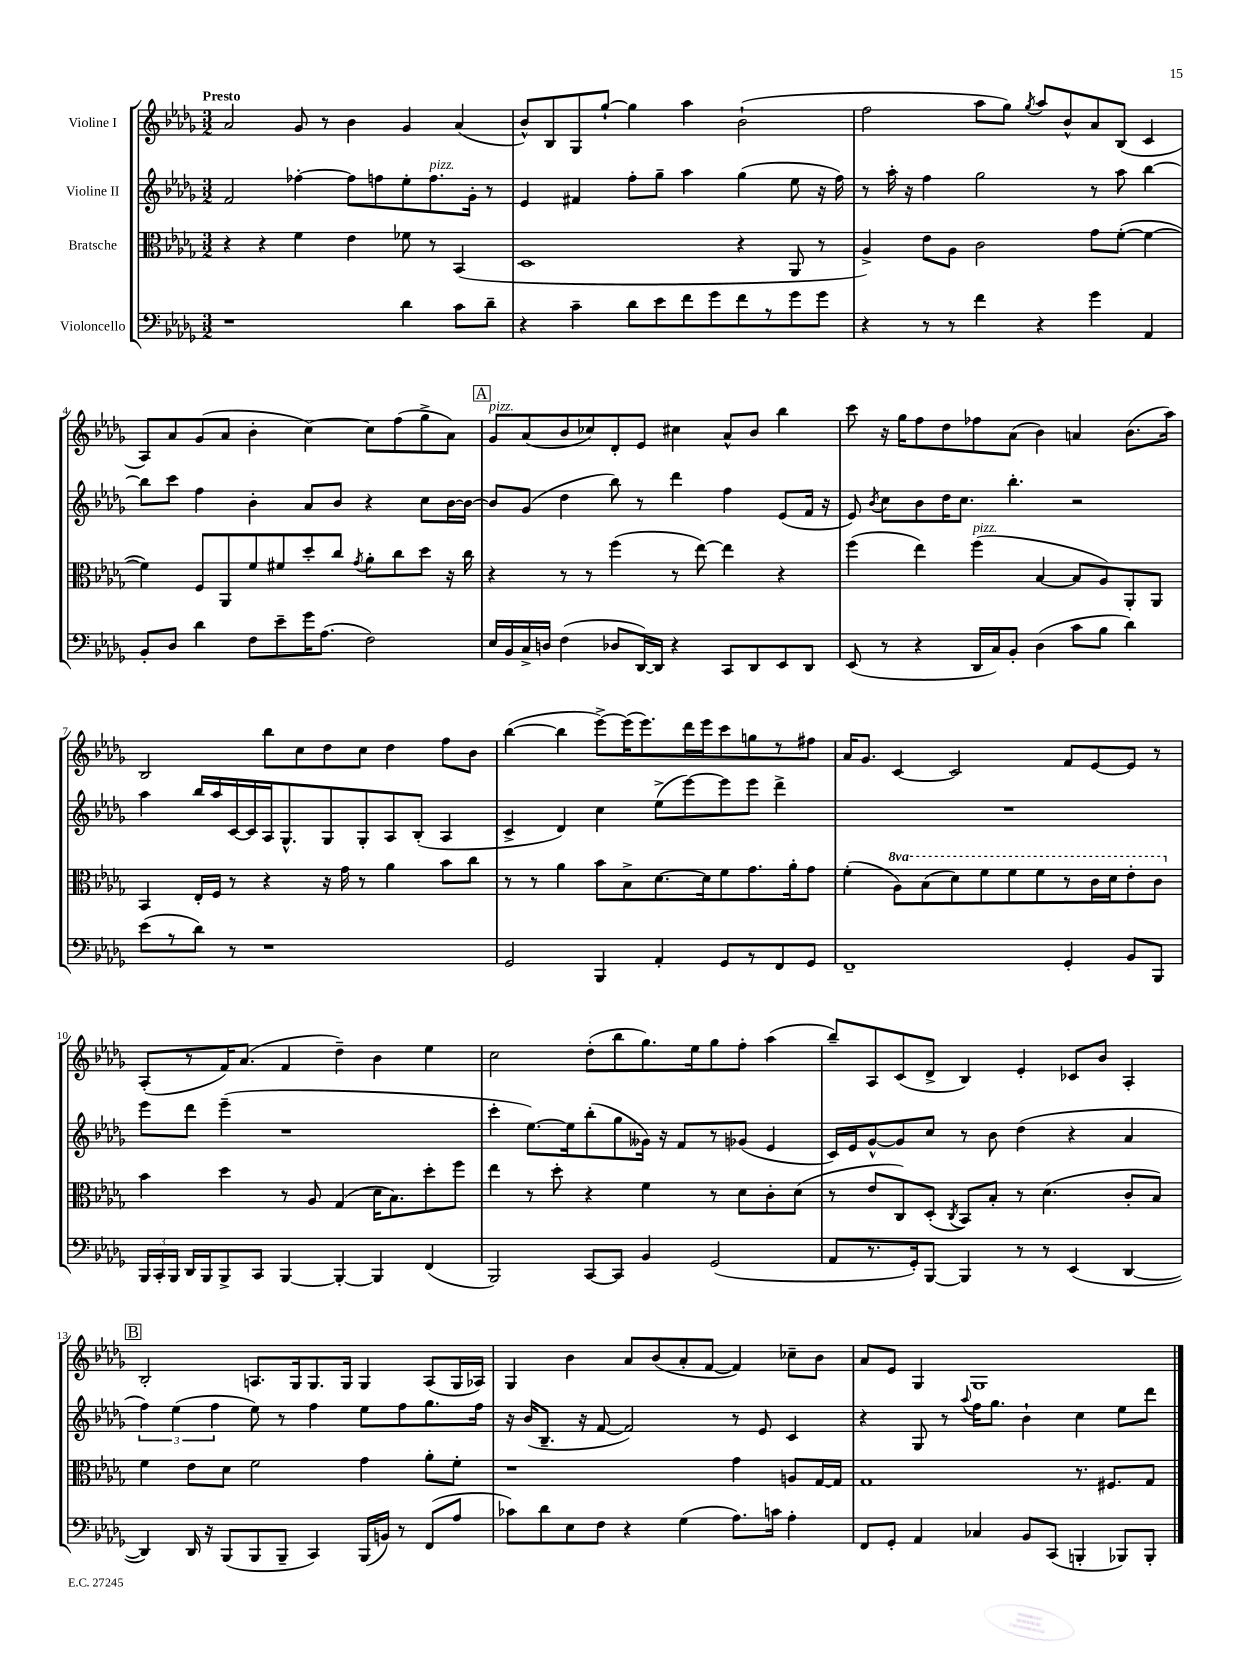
<<
\new StaffGroup <<
\new Staff = "s0" \with { instrumentName = "Violine I" } {
    \clef treble \key des \major \numericTimeSignature \time 3/2 \tempo "Presto"
    \autoBeamOff aes'2 ges'8 r8 bes'4 ges'4 aes'4( |
    bes'8[-^) bes8 ges8 ges''8]~-! ges''4 aes''4 bes'2-!( |
    f''2 aes''8[ ges''8]) \acciaccatura { ges''8 } aes''8[ bes'8-^ aes'8 bes8]( c'4 |
    aes8[) aes'8 ges'8( aes'8] bes'4-. c''4~) c''8[ f''8( ges''8-> aes'8]) |
    \mark \markup { \box "A" } ges'8[^\markup { \italic "pizz." } aes'8( bes'8 ces''8) des'8-. ees'8] cis''4 aes'8[-^ bes'8] bes''4 |
    c'''8 r16 ges''16[ f''8 des''8 fes''8 aes'8]( bes'4) a'4 bes'8.[( aes''16]) |
    bes2 bes''8[ c''8 des''8 c''8] des''4 f''8[ bes'8] |
    bes''4~( bes''4 ees'''8[~->) ees'''16( ees'''8.) des'''16 ees'''16 c'''8 g''8 r8 fis''8] |
    aes'16[ ges'8.] c'4~ c'2 f'8[ ees'8~ ees'8] r8 |
    aes8[-.( r8 f'16) aes'8.]( f'4 des''4--) bes'4 ees''4 |
    c''2 des''8[-.( bes''8 ges''8.) ees''16 ges''8 f''8]-. aes''4( |
    bes''8[--) aes8 c'8( des'8]-> bes4) ees'4-. ces'8[ bes'8] aes4-. |
    \mark \markup { \box "B" } bes2-. a8.[ ges16 ges8. ges16] ges4 a8[( ges16 aes16]) |
    ges4 bes'4 aes'8[ bes'8( aes'8-. f'8]~ f'4) ces''8[-- bes'8] |
    aes'8[ ees'8] ges4 ges1 \bar "|." |
}
\new Staff = "s1" \with { instrumentName = "Violine II" } {
    \clef treble \key des \major \numericTimeSignature \time 3/2
    \autoBeamOff f'2 fes''4~-. fes''8[ f''8 ees''8-. f''8.^\markup { \italic "pizz." } ges'16]-. r8 |
    ees'4 fis'4 f''8[-. ges''8]-- aes''4 ges''4( ees''8 r16 f''16) |
    r8 aes''16-. r16 f''4 ges''2 r8 aes''8 bes''4~ |
    bes''8[ c'''8] f''4 bes'4-. aes'8[ bes'8] r4 c''8[ bes'16~ bes'16]~ |
    \mark \markup { \box "A" } bes'8[ ges'8]( des''4 bes''8) r8 des'''4 f''4 ees'8[( f'16] r16 |
    ees'8) \acciaccatura { bes'8 } c''8[ bes'8 des''16 c''8.] bes''4.-. r2 |
    aes''4 bes''16[ aes''16 c'16~ c'16 aes16 ges8.-^ ges8 ges8-. aes8 bes8]-.( aes4 |
    c'4-> des'4) c''4 ees''8[->( ees'''8~) ees'''8 ees'''8] des'''4-> |
    R1. |
    ees'''8[ des'''8] ees'''4--( r1 |
    c'''4-. ees''8.[~) ees''16 bes''8-.( ges''8 geses'16]) r16 f'8[ r8 ges'8]( ees'4 |
    c'16[) ees'16 ges'8~-^ ges'8 c''8] r8 bes'8 des''4( r4 aes'4 |
    \mark \markup { \box "B" } \tuplet 3/2 { f''4) ees''4( f''4 } ees''8) r8 f''4 ees''8[ f''8 ges''8. f''16] |
    r16 bes'16[( bes8.]-- r16 f'8~ f'2) r8 ees'8 c'4 |
    r4 ges8 r8 \appoggiatura { aes''8 } f''16[ ges''8.] bes'4-! c''4 ees''8[ des'''8] \bar "|." |
}
\new Staff = "s2" \with { instrumentName = "Bratsche" } {
    \clef alto \key des \major \numericTimeSignature \time 3/2 \set Staff.ottavationMarkups = #ottavation-simple-ordinals
    \autoBeamOff r4 r4 f'4 ees'4 fes'8 r8 bes,4( |
    des1 r4 aes,8 r8 |
    aes4->) ees'8[ aes8] c'2 ges'8[ f'8]~-.( f'4~ |
    f'4) f8[ aes,8 f'8 fis'8 des''8-. c''8] \acciaccatura { ges'8 } aes'8[-. c''8 des''8] r16 c''16 |
    \mark \markup { \box "A" } r4 r8 r8 f''4( r8 ees''8~) ees''4 r4 |
    f''4( ees''4) f''4^\markup { \italic "pizz." }( bes4~ bes8[ aes8) aes,8-. aes,8] |
    bes,4 ees16[-. f16] r8 r4 r16 ges'16 r8 aes'4 bes'8[ c''8] |
    r8 r8 aes'4 bes'8[ bes8-> des'8.~ des'16 f'8 ges'8. aes'16-. ges'8] |
    f'4-.( \ottava #1 aes'8[) bes'8( des''8) f''8 f''8 f''8 r8 c''16 des''16 ees''8-. c''8] \ottava #0 |
    bes'4 des''4 r8 aes8 ges4( des'16[ bes8.) des''8-. f''8] |
    ees''4 r8 des''8-. r4 f'4 r8 des'8[ c'8-. des'8]( |
    r8 ees'8[ c8) des8]-.( \acciaccatura { c8 } bes,8[) bes8]-. r8 des'4.( c'8[-. bes8]) |
    \mark \markup { \box "B" } f'4 ees'8[ des'8] f'2 ges'4 aes'8[-. f'8]-. |
    r1 ges'4 a8[ ges16~ ges16] |
    ges1 r8. fis8.[ ges8] \bar "|." |
}
\new Staff = "s3" \with { instrumentName = "Violoncello" } {
    \clef bass \key des \major \numericTimeSignature \time 3/2
    \autoBeamOff r1 des'4 c'8[ des'8]-- |
    r4 c'4-- des'8[ ees'8 f'8 ges'8 f'8 r8 ges'8 ges'8] |
    r4 r8 r8 f'4 r4 ges'4 aes,4 |
    bes,8[-. des8] des'4 f8[ ees'8-- ges'16 aes8.]( f2) |
    \mark \markup { \box "A" } ees16[ bes,16 c16-> d16] f4( des8[ des,16~) des,16] r4 c,8[ des,8 ees,8 des,8] |
    ees,8( r8 r4 des,16[ c16) bes,8]-. des4( c'8[ bes8] des'4) |
    ees'8[( r8 des'8]) r8 r1 |
    ges,2 bes,,4 aes,4-. ges,8[ r8 f,8 ges,8] |
    f,1-- ges,4-. bes,8[ bes,,8] |
    \tuplet 3/2 { bes,,16[ c,16-. bes,,16] } des,16[ bes,,16 bes,,8-> c,8] bes,,4~ bes,,4~-. bes,,4 f,4( |
    bes,,2) c,8[~ c,8] bes,4 ges,2( |
    aes,8[ r8. ges,16-.) bes,,8]~ bes,,4 r8 r8 ees,4( des,4~ |
    \mark \markup { \box "B" } des,4) des,16 r16 bes,,8[( bes,,8 bes,,8]-- c,4) bes,,16[( b,16]) r8 f,8[( aes8] |
    ces'8[) des'8 ees8 f8] r4 ges4( aes8.[) c'16] aes4-. |
    f,8[ ges,8]-. aes,4 ces4 bes,8[ c,8]( b,,4-. bes,,8[) bes,,8]-. \bar "|." |
}
>>
>>
